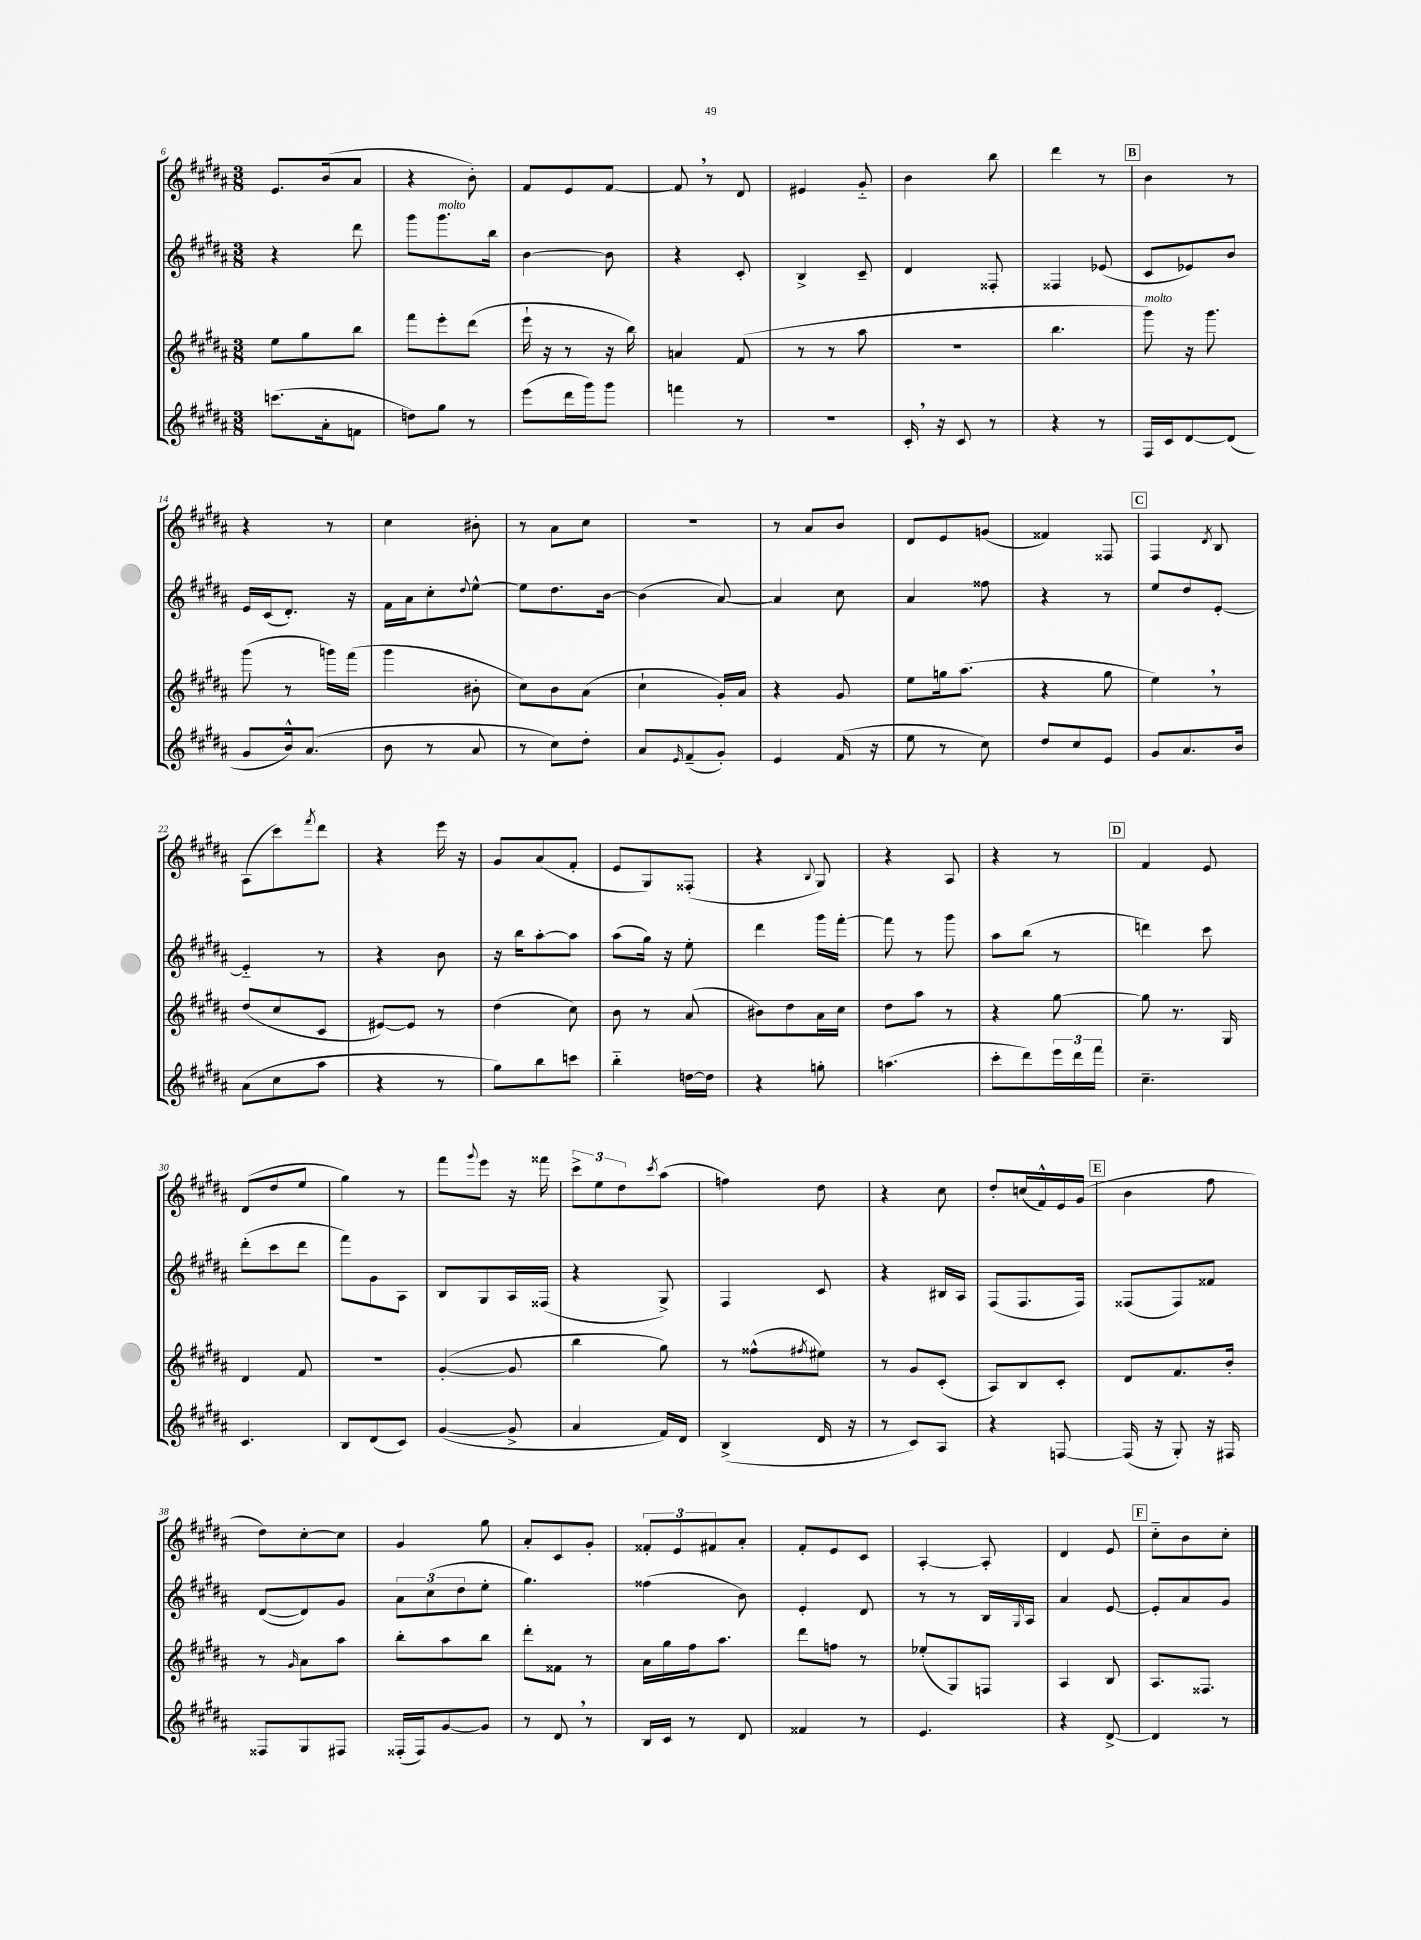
<<
\new StaffGroup <<
\new Staff = "s0" {
    \clef treble \key b \major \numericTimeSignature \time 3/8
    e'8. b'16( ais'8 |
    r4 b'8-.) |
    fis'8 e'8 fis'8~ |
    fis'8 \breathe r8 dis'8 |
    eis'4 gis'8-_ |
    b'4 b''8 |
    dis'''4 r8 |
    \mark \markup { \box "B" } b'4 r8 |
    r4 r8 |
    cis''4 bis'8-. |
    r8 ais'8 cis''8 |
    R4. |
    r8 ais'8 b'8 |
    dis'8 e'8 g'8( |
    fisis'4) fisis8 |
    \mark \markup { \box "C" } fis4 \acciaccatura { dis'8 } b8 |
    ais8( cis'''8) \acciaccatura { fis'''8 } dis'''8 |
    r4 e'''16 r16 |
    gis'8 ais'8( fis'8-. |
    e'8 gis8) fisis8-.( |
    r4 \appoggiatura { b8 } gis8) |
    r4 ais8 |
    r4 r8 |
    \mark \markup { \box "D" } fis'4 e'8 |
    dis'8( dis''8 e''8 |
    gis''4) r8 |
    fis'''8 \appoggiatura { gis'''8 } e'''8 r16 fisis'''16 |
    \tuplet 3/2 { cis'''8-> e''8 dis''8 } \acciaccatura { cis'''8 } ais''8( |
    f''4) dis''8 |
    r4 cis''8 |
    dis''8-. c''16( fis'16-^) e'16 gis'16( |
    \mark \markup { \box "E" } b'4 fis''8 |
    dis''8) cis''8~-. cis''8 |
    gis'4 gis''8 |
    ais'8-. cis'8 gis'8-. |
    \tuplet 3/2 { fisis'8-. e'8 fis'8 } ais'8-. |
    fis'8-. e'8 cis'8 |
    ais4~-. ais8-. |
    dis'4 e'8 |
    \mark \markup { \box "F" } cis''8-_ b'8 cis''8-. \bar "|." |
}
\new Staff = "s1" {
    \clef treble \key b \major \numericTimeSignature \time 3/8
    r4 dis'''8 |
    gis'''8 gis'''8.^\markup { \italic "molto" } b''16 |
    b'4~ b'8 |
    r4 cis'8-. |
    b4-> cis'8-- |
    dis'4 fisis8-. |
    fisis4 ees'8( |
    \mark \markup { \box "B" } cis'8 ees'8) b'8 |
    e'16 cis'16( dis'8.-.) r16 |
    fis'16 ais'16 cis''8-. \appoggiatura { dis''8 } e''8~-^ |
    e''8 dis''8. b'16~ |
    b'4( ais'8~) |
    ais'4 cis''8 |
    ais'4 fisis''8 |
    r4 r8 |
    \mark \markup { \box "C" } e''8 dis''8 e'8~-. |
    e'4-_ r8 |
    r4 b'8 |
    r16 b''16 ais''8~-. ais''8 |
    ais''8( gis''16) r16 e''8-. |
    dis'''4 gis'''16 fis'''16~-. |
    fis'''8 r8 gis'''8 |
    ais''8 b''8( r8 |
    \mark \markup { \box "D" } d'''4) cis'''8 |
    dis'''8-.( cis'''8 dis'''8 |
    fis'''8) gis'8 ais8 |
    b8 gis8 ais16 fisis16( |
    r4 gis8->) |
    fis4 cis'8 |
    r4 bis16 ais16 |
    fis8( fis8. fis16) |
    \mark \markup { \box "E" } fisis8( fisis8) fisis'8 |
    dis'8~( dis'8) gis'8 |
    \tuplet 3/2 { ais'8 cis''8( dis''8 } e''8-. |
    gis''4.) |
    fisis''4( b'8) |
    e'4-. dis'8 |
    r8 r8 b16 \grace { gis16 } ais16 |
    ais'4 e'8~ |
    \mark \markup { \box "F" } e'8-. ais'8 gis'8 \bar "|." |
}
\new Staff = "s2" {
    \clef treble \key b \major \numericTimeSignature \time 3/8
    e''8 gis''8 b''8 |
    fis'''8 e'''8-. dis'''8( |
    e'''16-! r16 r8 r16 b''16) |
    a'4 fis'8( |
    r8 r8 ais''8 |
    r4. |
    b''4. |
    \mark \markup { \box "B" } gis'''8^\markup { \italic "molto" }) r16 gis'''8. |
    gis'''8( r8 g'''16) fis'''16( |
    gis'''4 bis'8-. |
    cis''8) b'8 ais'8( |
    cis''4-! gis'16-.) ais'16 |
    r4 gis'8 |
    e''8 g''16 ais''8.( |
    r4 gis''8 |
    \mark \markup { \box "C" } e''4) \breathe r8 |
    dis''8( cis''8 cis'8 |
    eis'8~) eis'8 r8 |
    dis''4( cis''8) |
    b'8 r8 ais'8( |
    bis'8) dis''8 ais'16 cis''16 |
    dis''8 ais''8 r8 |
    r4 gis''8~ |
    \mark \markup { \box "D" } gis''8 r8. gis16 |
    dis'4 fis'8 |
    R4. |
    gis'4~-.( gis'8 |
    b''4 gis''8) |
    r8 fisis''8-^( \acciaccatura { fis''8 } eis''8) |
    r8 gis'8 cis'8-.( |
    ais8) b8 cis'8-. |
    \mark \markup { \box "E" } dis'8 fis'8. b'16-. |
    r8 \grace { gis'16 } ais'8 ais''8 |
    b''8-. ais''8 b''8 |
    dis'''8-. fisis'8 r8 |
    ais'16 gis''16 fis''16 ais''8. |
    dis'''8 f''8 r8 |
    ees''8-.( gis8) f8 |
    ais4 b8 |
    \mark \markup { \box "F" } ais8. fisis8. \bar "|." |
}
\new Staff = "s3" {
    \clef treble \key b \major \numericTimeSignature \time 3/8
    c'''8.( ais'16-. f'8 |
    d''8) gis''8 r8 |
    e'''8( dis'''16 gis'''16) gis'''8 |
    f'''4 r8 |
    R4. |
    cis'16-. \breathe r16 cis'8 r8 |
    r4 r8 |
    \mark \markup { \box "B" } fis16 cis'16 dis'8~ dis'8( |
    gis'8 b'16-^) ais'8.( |
    b'8 r8 ais'8 |
    r8 cis''8) dis''8-. |
    ais'8 \grace { e'16 } fis'8--( gis'8-.) |
    e'4 fis'16( r16 |
    e''8 r8 cis''8) |
    dis''8 cis''8 e'8 |
    \mark \markup { \box "C" } gis'8 ais'8. b'16 |
    ais'8( cis''8 ais''8 |
    r4 r8 |
    gis''8) b''8 c'''8 |
    b''4-_ d''16~ d''16 |
    r4 g''8-. |
    a''4.( |
    cis'''8-. dis'''8) \tuplet 3/2 { e'''16 dis'''16 fis'''16 } |
    \mark \markup { \box "D" } cis''4.-- |
    cis'4. |
    b8 dis'8( cis'8) |
    gis'4~( gis'8-> |
    ais'4 fis'16) dis'16 |
    b4->( dis'16 r16 |
    r8 cis'8) ais8 |
    r4 f8~ |
    \mark \markup { \box "E" } f16( r16 gis8-.) r16 fis16 |
    fisis8 gis8 fis8 |
    fisis16-.( fisis16) gis'8~ gis'8 |
    r8 dis'8 \breathe r8 |
    b16 cis'16 r8 dis'8 |
    fisis'4 r8 |
    e'4. |
    r4 dis'8~-> |
    \mark \markup { \box "F" } dis'4 r8 \bar "|." |
}
>>
>>
\layout { \context { \Score currentBarNumber = #6 } }
